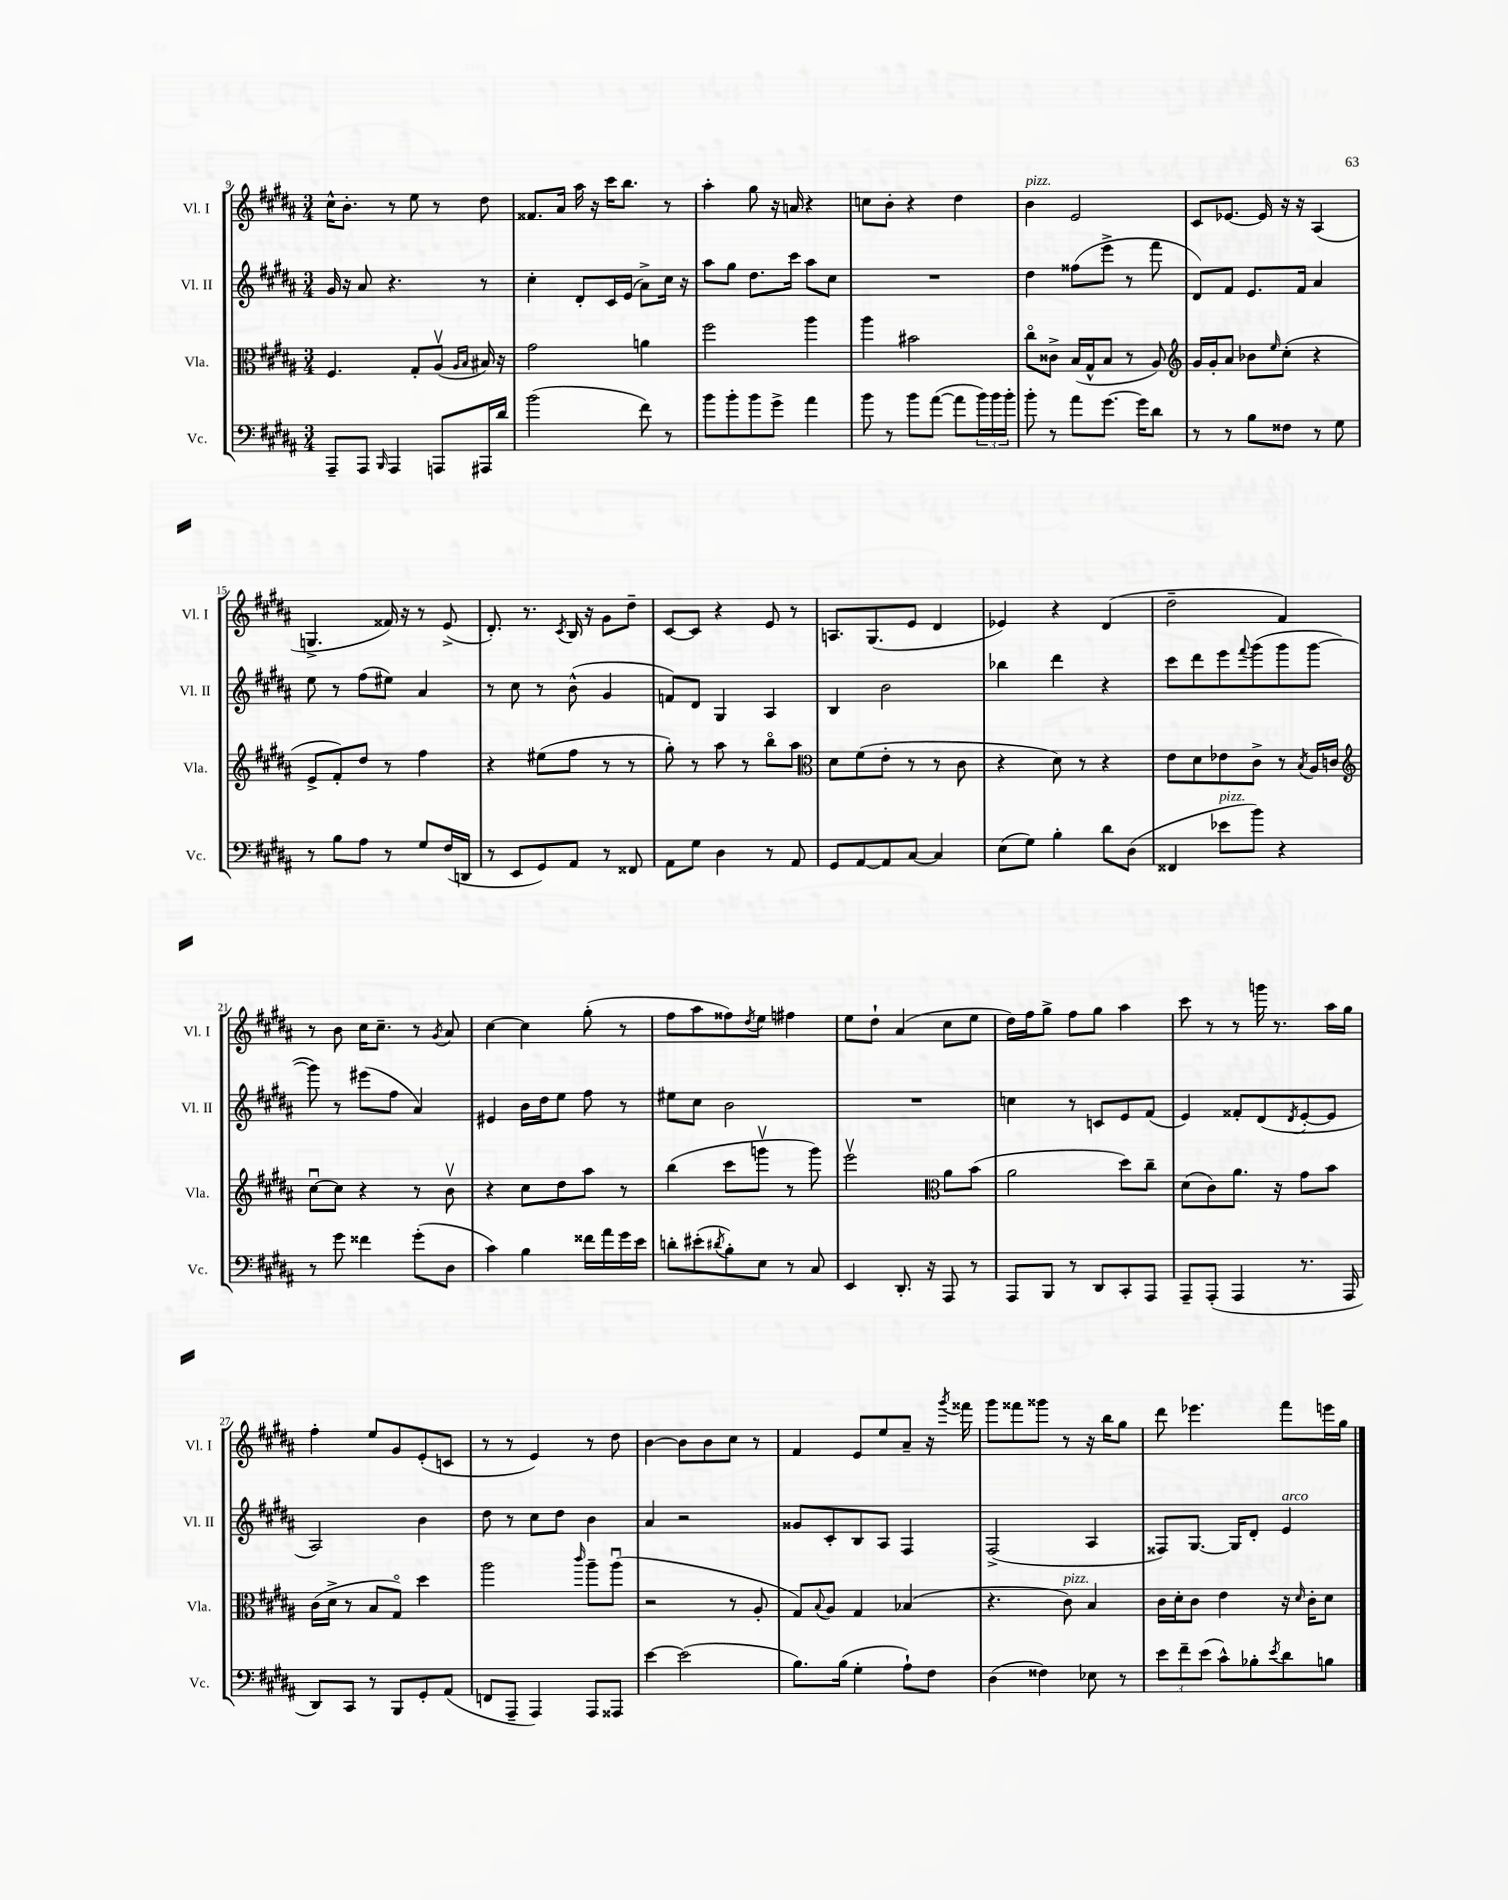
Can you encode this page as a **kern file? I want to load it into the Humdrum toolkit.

**kern	**kern	**kern	**kern
*part4	*part3	*part2	*part1
*staff4	*staff3	*staff2	*staff1
*I"Vc.	*I"Vla.	*I"Vl. II	*I"Vl. I
*I'Vc.	*I'Vla.	*I'Vl. II	*I'Vl. I
*clefF4	*clefC3	*clefG2	*clefG2
*k[f#c#g#d#a#]	*k[f#c#g#d#a#]	*k[f#c#g#d#a#]	*k[f#c#g#d#a#]
*M3/4	*M3/4	*M3/4	*M3/4
=9	=9	=9	=9
8AAA#~/L	4.F#/	16g#/	16cc#^^\KL
.	.	16r	8.b'\J
8AAA#/J	.	8a#/	.
16qqBBB/	.	.	.
4AAA#/	.	4.r	8r
.	8G#'/L	.	8ee\
8AAAn/L	(8A#v/J	.	8r
.	16qqA#/LL	.	.
.	16qqB/JJ	.	.
16AAA#X/L	16B#X/)	8r	8dd#\
16d#/JJ	16r	.	.
=10	=10	=10	=10
(2b\	2g#\	4cc#'\	8.f##X/L
.	.	.	16a#/Jk
.	.	8d#'/L	16aa#\
.	.	.	16r
.	.	16c#/L	16ccc#\KL
.	.	(16e/JJ	8.bb\J
8f#\)	4an\	8a#^\L)	.
8r	.	16cc#\Jk	8r
.	.	16r	.
=11	=11	=11	=11
8b\L	2ff#\	8aa#\L	4aa#'\
8b'\	.	8gg#\J	.
8b\	.	8.dd#\L	8gg#\
8g#^\J	.	.	16r
.	.	16ccc#\Jk	16an/
4a#\	4aa#\	8aa#\L	4r
.	.	8cc#\J	.
=12	=12	=12	=12
8b\	4aa#\	2.r	8ccn\L
8r	.	.	8b'\J
8b\L	2b#X\	.	4r
([8a#\J	.	.	.
8a#\L]	.	.	4dd#\
24b\L)	.	.	.
24b\	.	.	.
24b'\JJ	.	.	.
=13	=13	=13	=13
!	!	!	!LO:TX:a:i:t=pizz.
8b'\	8cc#\L	4dd#\	4b\
8r	8c##X^\J	.	.
8a#\L	(16B/LL	(8ff##X\L	2e/
.	16G#^^/J	.	.
[8.g#\J	8B/J	8eee^\J	.
.	8r	8r	.
16g#\KL]	.	.	.
8d#\J	8A#/)	8fff#\	.
=14	=14	=14	=14
*	*clefG2	*	*
8r	16g#/LL	8d#/L)	8c#/L
.	16g#'/J	.	.
8r	8a#/J	8f#/J	[8.e-X/J
8B\L	8b-X\L	8.e/L	.
.	.	.	16e-/]
.	16qqee/	.	.
8F##X\J	(8cc#'\J	.	16r
.	.	16f#/Jk	16r
8r	4r	4a#/	(4A#/
8G#\	.	.	.
!!LO:LB:g=z
=15	=15	=15	=15
8r	8e^/L	8ee\	4.Gn^/
8B\L	8f#'/)	8r	.
8A#\J	8dd#/J	(8ff#\L	.
8r	8r	8ee#X\J)	16f##X/)
.	.	.	16r
8G#/L	4ff#\	4a#/	8r
(16F#/L	.	.	(8e^/
16DDn/JJ	.	.	.
=16	=16	=16	=16
8r	4r	8r	8.d#'/)
8EE/L	.	8cc#\	.
.	.	.	8.r
8GG#/)	(8ee#X\L	8r	.
.	.	.	8qc#/
8AA#/J	8ff#\J	(8b^^\	16B/
.	.	.	16r
8r	8r	4g#/	8g#\L
8FF##X/	8r	.	8dd#~\J
=17	=17	=17	=17
8AA#\L	8gg#'\)	8fn/L)	[8c#/L
8G#\J	8r	8d#/J	8c#/J]
4D#\	8aa#\	4G#/	4r
.	8r	.	.
8r	8bb\L	4A#/	8e/
8AA#/	8aa#\J	.	8r
=18	=18	=18	=18
*	*clefC3	*	*
8GG#/L	8d#\L	4B/	8.An/L
[8AA#/	(8f#\	.	.
.	.	.	(8.G#/
8AA#/]	8e'\J	2b\	.
[8C#/J	8r	.	8e/J
4C#/]	8r	.	4d#/
.	8c#\	.	.
=19	=19	=19	=19
(8E\L	4r	4bb-X\	4e-X/)
8G#\J)	.	.	.
4B'\	8d#\)	4ddd#\	4r
.	8r	.	.
8d#\L	4r	4r	(4d#/
(8D#\J	.	.	.
=20	=20	=20	=20
4FF##X/	8e\L	8ccc#\L	2dd#~\
.	8d#\	8ddd#\	.
!LO:TX:a:i:t=pizz.	!	!	!
8e-X\L	8e-X\	8eee\	.
.	.	8qqfff#/	.
8b\J)	8c#^\J	(8ggg#\	.
4r	8r	8ggg#\	4f#/)
.	8qB/	.	.
.	16A#/LL	[8ggg#\J	.
.	16cn/JJ	.	.
!!LO:LB:g=z
=21	=21	=21	=21
*	*clefG2	*	*
8r	[8cc#u\L	8ggg#\])	8r
8g#\	8cc#\J]	8r	8b\
4f##X\	4r	(8eee#X\L	16cc#\KL
.	.	.	8.cc#~\J
.	.	8ff#\J	.
(8g#'\L	8r	4a#/)	8r
.	.	.	8qg#/
8D#\J	8bv\	.	8a#/
=22	=22	=22	=22
4c#\)	4r	4e#X/	[4cc#\
4B\	8cc#\L	16b\LL	4cc#\]
.	.	16dd#\J	.
.	8dd#\	8ee\J	.
16f##X\LL	8aa#\J	8ff#\	(8gg#'\
16a#\	.	.	.
16g#\	8r	8r	8r
16e\JJ	.	.	.
=23	=23	=23	=23
8dn'\L	(4bb\	8ee#X\L	8ff#\L
(8e#X'\	.	8cc#\J	8aa#\
8qd#X/	.	.	.
8B'\)	8ccc#\L	2b\	8ff##X\)
.	.	.	8qdd#/
8E\J	8gggnv\J	.	8ee\J
8r	8r	.	4ff#X\
8C#/	8ggg\)	.	.
=24	=24	=24	=24
4EE/	2eeev\	2.r	8ee\L
.	.	.	8dd#`\J
8.DD#'/	.	.	(4a#/
16r	.	.	.
*	*clefC3	*	*
8AAA#/	8a#\L	.	8cc#\L
8r	(8b\J	.	8ee\J
=25	=25	=25	=25
8AAA#/L	2a#\	4ccn\	16dd#\LL)
.	.	.	16ff#\J
8BBB/J	.	.	8gg#^\J
8r	.	8r	8ff#\L
8DD#/L	.	8cn/L	8gg#\J
8CC#'/	8dd#\L)	8e/	4aa#\
8AAA#/J	8cc#~\J	(8f#/J	.
=26	=26	=26	=26
8AAA#~/L	(8d#\L	4e/)	8ccc#\
(8AAA#'/J	8c#\)	.	8r
4AAA#/	8.a#\J	8f##X'/L	8r
.	.	(8d#/	16gggn\
.	16r	.	8.r
.	.	8qd#/	.
8.r	8g#\L	[8e'/	.
.	8b\J	8e/J]	16aa#\LL
16AAA#/	.	.	16gg#\JJ
!!LO:LB:g=z
=27	=27	=27	=27
8DD#/L)	(16c#\LL	2A#/)	4ff#'\
.	16d#^\JJ	.	.
8CC#/J	8r	.	.
8r	8B/L	.	8ee/L
8BBB/L	8G#/J)	.	8g#/
8GG#'/	4dd#\	4b\	(8e'/
(8AA#/J	.	.	8cn/J
=28	=28	=28	=28
8FFn/L	2aa#\	8dd#\	8r
8AAA#~/J	.	8r	8r
4AAA#/)	.	8cc#\L	4e/)
.	.	8dd#\J	.
.	16qqccc#/	.	.
8AAA#/L	8aa#~\L	4b\	8r
8AAA##X/J	(8aa#u\J	.	8dd#\
=29	=29	=29	=29
[4e\	2r	4a#/	[4b\
(2e\]	.	2r	8b\L]
.	.	.	8b\
.	8r	.	8cc#\J
.	8A#'/	.	8r
=30	=30	=30	=30
8.B\L)	8G#/L)	8g##X/L	4f#/
.	8qqB/	.	.
.	8A#/J	8c#'/	.
(16B\Jk	.	.	.
4G#'\	4G#/	8B/	8e/L
.	.	8A#/J	8ee/
8A#`\L)	(4B-X/	4F#/	8a#~/J
8F#\J	.	.	16r
.	.	.	8qggg#/
.	.	.	16fff##X\
=31	=31	=31	=31
(4D#\	4.r	(2F#^/	8ggg#\L
.	.	.	8fff##X\
4F##X\)	.	.	8ggg##X\J
!	!LO:TX:a:i:t=pizz.	!	!
.	8c#\)	.	8r
8E-X\	4B/	4A#/	16r
.	.	.	16bb\KL
8r	.	.	8gg#\J
=32	=32	=32	=32
12e\L	16c#\LL	8F##X/L)	8ddd#\
.	16d#'\J	.	.
12f#~\	.	.	.
.	8c#\J	[8.G#/J	4.eee-X\
(12e\J	.	.	.
8c#^^\L)	4e\	.	.
.	.	16G#/KL]	.
8B-X'\	.	8d#'/J	.
8qe/	.	.	.
!	!	!LO:TX:a:i:t=arco	!
8d#\	16r	4e/	8fff#\L
.	16qqd#/	.	.
.	16c#'\KL	.	.
8Bn\J	8d#\J	.	16eeen\L
.	.	.	16gg#\JJ
==	==	==	==
*-	*-	*-	*-
